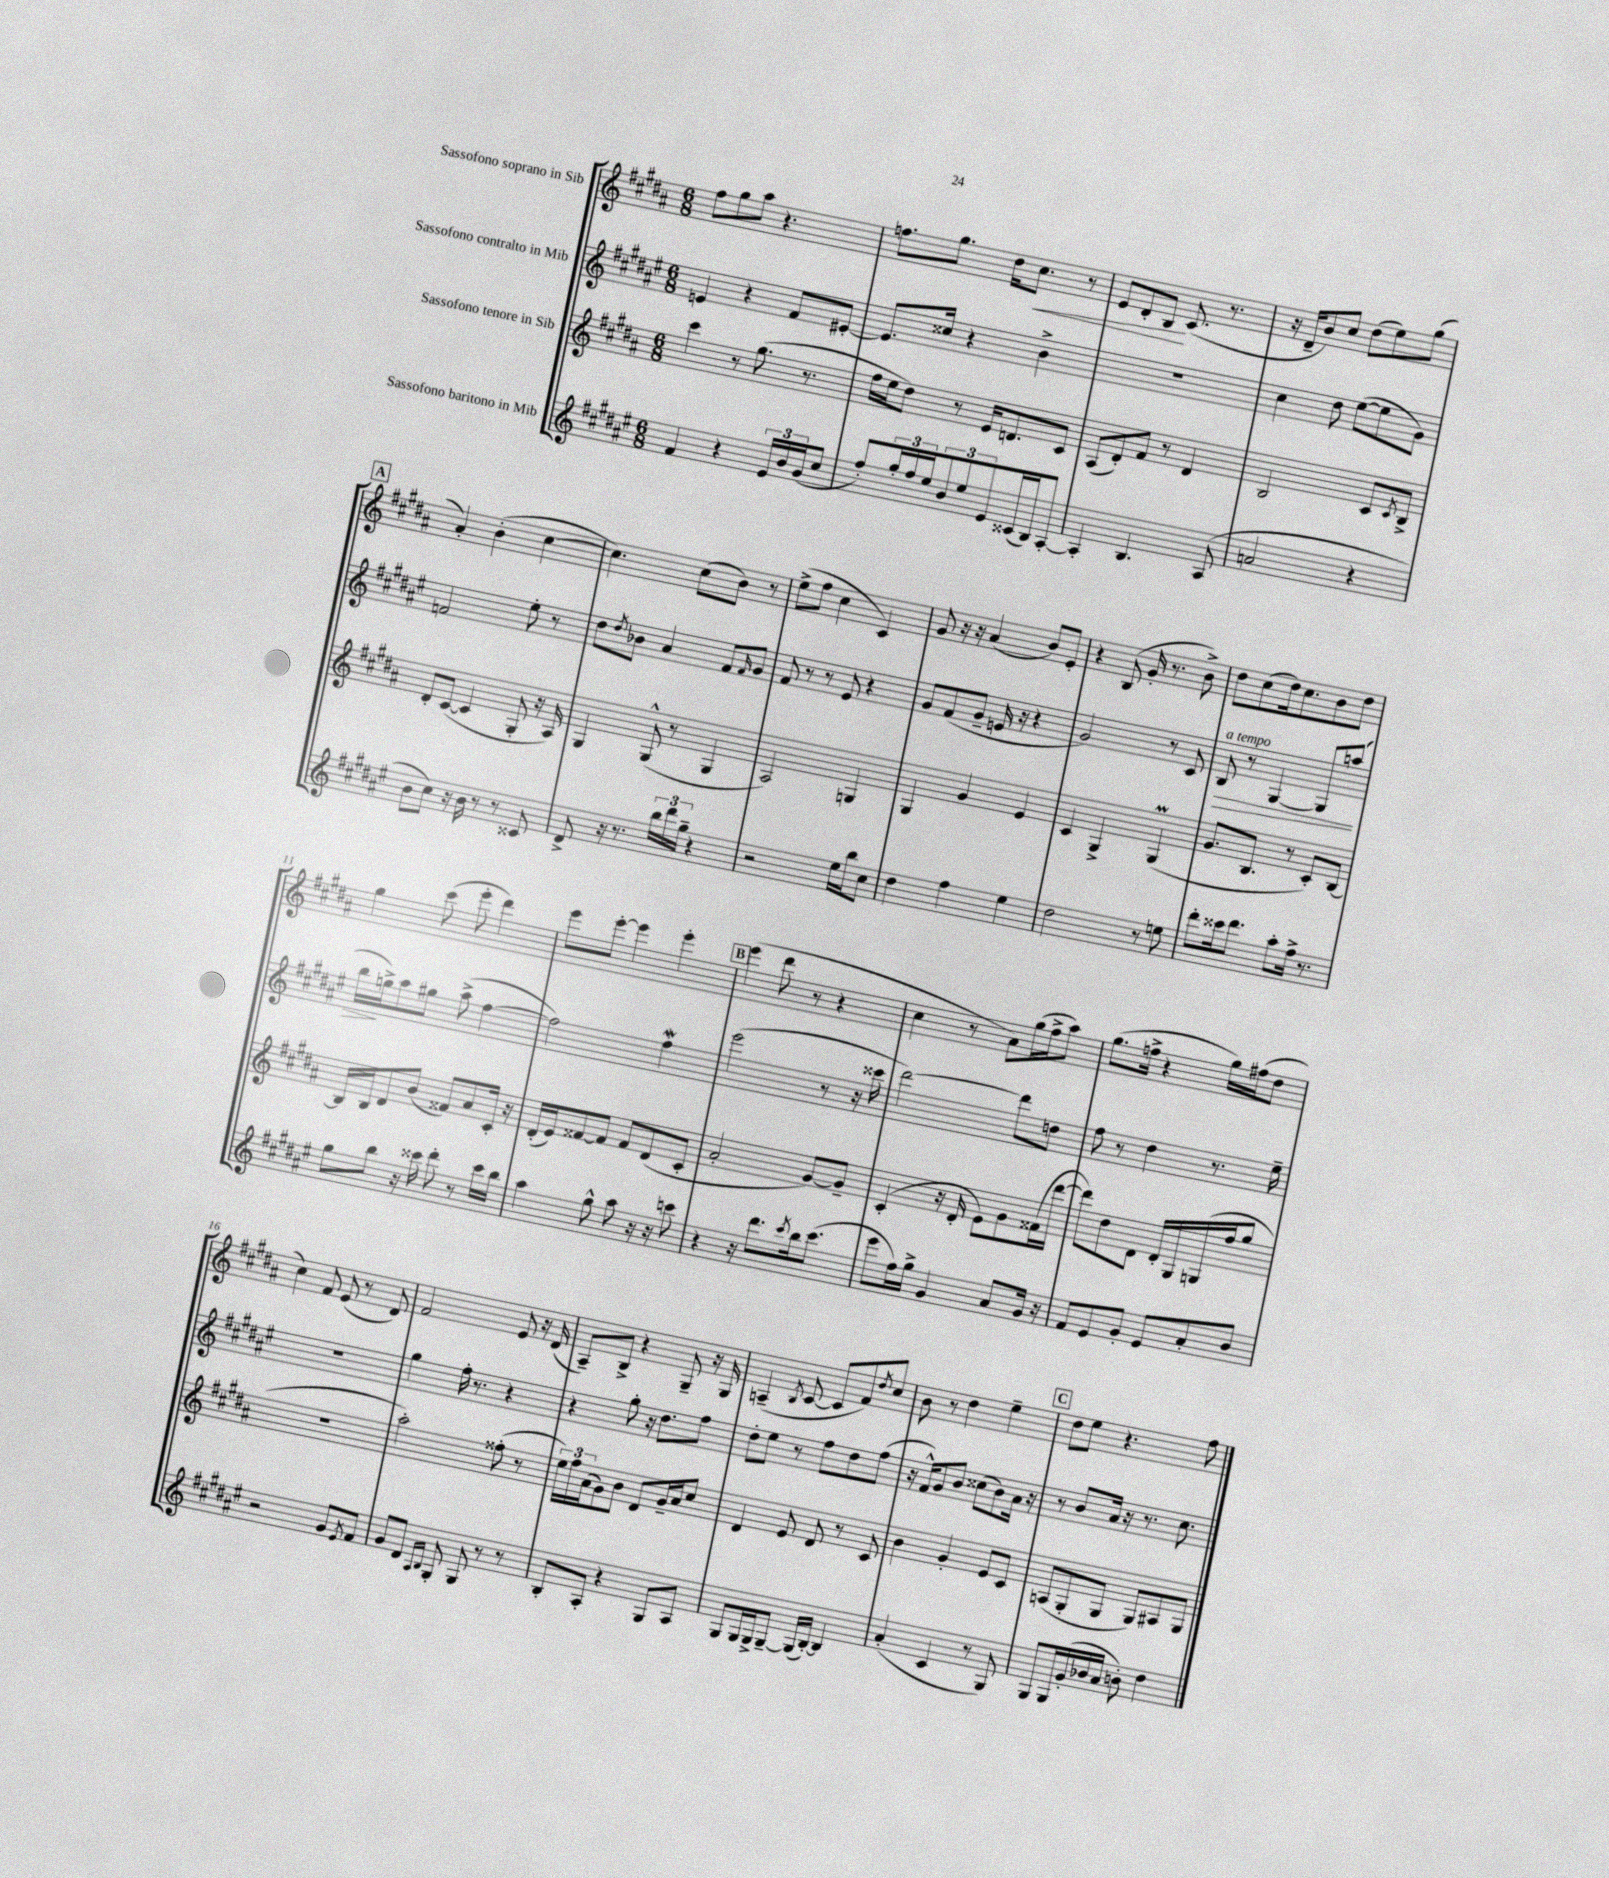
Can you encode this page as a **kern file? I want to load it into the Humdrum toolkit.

**kern	**kern	**kern	**kern
*staff4	*staff3	*staff2	*staff1
*clefG2	*clefG2	*clefG2	*clefG2
*k[f#c#g#d#a#e#]	*k[f#c#g#d#a#]	*k[f#c#g#d#a#e#]	*k[f#c#g#d#a#]
*M6/8	*M6/8	*M6/8	*M6/8
4f#	4ccc#	4e	8ff#
.	.	.	8gg#
4r	8r	4r	8aa#
.	(8.gg#	.	4.r
24e#	.	8f#	.
24b	.	.	.
.	8.r	.	.
(24g#	.	.	.
8cc#	.	[8e#'	.
=	=	=	=
8ff#')	16ff#	8.e#]	8.ff
.	16ee	.	.
24gg#'	8dd#)	.	.
24ff#	.	.	.
.	.	16cc##	8.gg#
24ee#	.	.	.
12b	8r	4r	.
12ee#	.	.	.
.	16e	.	16dd#
12e#	.	.	.
.	8.d	.	8.cc#
(16c##	.	4b^	.
16B)	.	.	.
[8A#'	8c#	.	8r
=	=	=	=
4A#']	(8A#	2.r	8e
.	8d#')	.	8d#'
4.B	8f#	.	8B
.	8r	.	(8.c#
.	4d#	.	.
.	.	.	8.r
(8A#	.	.	.
=	=	=	=
2a	2B	4cc#	16r
.	.	.	16d#~
.	.	.	8b)
.	.	8dd#	8cc#
.	.	([8ee#	(8dd#
4r	8c#	8ee#]	8ee)
.	8qc#	.	.
.	8B^	8g#)	(8gg#
=	=	=	=
8b	8d#'	2f	4a#')
8cc#)	([8c#	.	.
16r	4c#]	.	(4b'
16b	.	.	.
8r	.	.	.
8r	8G#'	8ee#'	[4cc#
8c##	16r	8r	.
.	16A#)	.	.
=	=	=	=
8d#^	4G#	8dd#	4.cc#])
.	.	8qdd#	.
16r	.	8b-	.
8.r	.	.	.
.	(8G#^^	4a#	.
24bb	8r	.	(8cc#
24ddd#	.	.	.
24gg#~	.	.	.
4r	4G#	8f#	8b)
.	.	16qqf#	.
.	.	8g#	8r
=	=	=	=
2r	2A#)	8f#	(8ee^
.	.	8r	8ff#
.	.	8r	4cc#
.	.	8e#	.
16ee#	4G	4r	4c#)
16bb	.	.	.
8cc#	.	.	.
=	=	=	=
4dd#	4G#	8g#	8g#
.	.	(8f#	16r
.	.	.	16r
4ff#	4g#	8g#~	(4a#
.	.	16e	.
.	.	16r	.
4ee#	4e	4r	8b)
.	.	.	8e'
=	=	=	=
2dd#	4c#	2g#)	4r
.	4G#^	.	(8B
.	.	.	16g#'
.	.	.	8.r
8r	(4G#	8r	.
8ee	.	8c#	8b^)
=	=	=	=
8ddd#'	8.g#	8B	8dd#
16ccc##	.	8r	(8cc#
8.ddd#	8.B	.	.
.	.	[4G#	16dd#)
.	.	.	8.cc#
8aa#'	8r	.	.
16ff#^	8c#')	8G#]	8b
8.r	.	.	.
.	[8B	(8aa	8dd#
=	=	=	=
8gg#	16B]	16bb	4gg#
.	16B	16gg^)	.
8bb	8d#	8aa#	.
16r	(8b	8gg#	(8ccc#
16ccc##	.	.	.
8ddd#'	8f##)	(8aa#^	8eee'
8r	8a#	[4ff#	4ddd#)
16ccc##	16c#'	.	.
16bb	16r	.	.
=	=	=	=
4aa#	(16d#'	2ff#])	8eee
.	16e)	.	.
.	[8f##	.	[8eee'
8gg#^^	8f##]	.	4eee]
8aa#	8f##	.	.
16r	(8d#	4ff#	4eee'
16r	.	.	.
8ccc	8c#'	.	.
=	=	=	=
4r	2a#'	(2eee#	(4eee
16r	.	.	8ddd#
8.ddd#	.	.	.
.	.	.	8r
8qccc#	.	.	.
16bb	[8g#)	8r	4r
(8.ccc#	.	.	.
.	8g#~]	16r	.
.	.	16ccc##	.
=	=	=	=
8eee#	(4c#'	[2ddd#)	4cc#
16ff#)	.	.	.
16gg#^	.	.	.
4g#	16r	.	8r
.	16d#'	.	.
.	8e)	.	8a#)
8a#	8g#	8ddd#]	(16gg#
.	.	.	16ff#^
16g#	(16f##	8dd	8aa#)
16r	[16ddd#	.	.
=	=	=	=
8f#	8ddd#])	8ff#	(8.gg#
8e#	8dd#	8r	.
.	.	.	16ff^
8g#'	8d#	4dd#	4r
8e#	16d#'	.	.
.	16G#	.	.
8a#'	(16G	8.r	16gg#)
.	16ff#	.	(16ff#
8b	8gg#	.	8dd#
.	.	16ee#~	.
=	=	=	=
2r	2.r	2.r	4cc#)
.	.	.	8f#
.	.	.	(8e
8g#	.	.	8r
8qe#	.	.	.
8f#	.	.	8d#)
=	=	=	=
8g#	2aa#')	4gg#	2f#
8d#	.	.	.
16qqA#	.	.	.
16qqB	.	.	.
8G#'	.	16ff#'	.
.	.	8.r	.
8G#	.	.	.
8r	(8ff##'	4r	8e
8r	8r	.	16r
.	.	.	(16d#
=	=	=	=
8B'	24ee)	4r	8A#~)
.	24ff#	.	.
.	(24a#	.	.
8A#'	8g#)	.	8B^
4r	8b	8gg#'	4r
.	8d#	16r	.
.	.	8.dd#	.
8G#	16g#~	.	8G#~
.	16a#	.	.
8A#	8cc#	8ff#	16r
.	.	.	16G#
=	=	=	=
8G#	4d#	8dd#'	(4A~
16G#	.	8ee#	.
16G#^	.	.	.
.	.	.	8qB
[8G#~	8e	8r	[8c#
(16G#]	8d#	8ff#	8c#]
[16B')	.	.	.
4B]	8r	8dd#	8f#)
.	.	.	8qdd#
.	8c#	(8ff#	8cc#
=	=	=	=
(4a#'	4b	16r	8b
.	.	16f#^^)	.
.	.	8g#	8r
4c#	4g#'	8b	4dd#
.	.	(8cc##	.
8r	8e	8b)	4ee~
8G#)	8c#	16a#	.
.	.	16r	.
=	=	=	=
8G#	(8A	8r	8dd#
16G#	8G#'	8b	8ee
(16g#'	.	.	.
16b-	8G#	16a#	4.r
16a#	.	16r	.
8b')	8G#)	8.r	.
4dd#	8A#	.	.
.	.	8.cc#	.
.	8G#	.	8ff#
==	==	==	==
*-	*-	*-	*-
